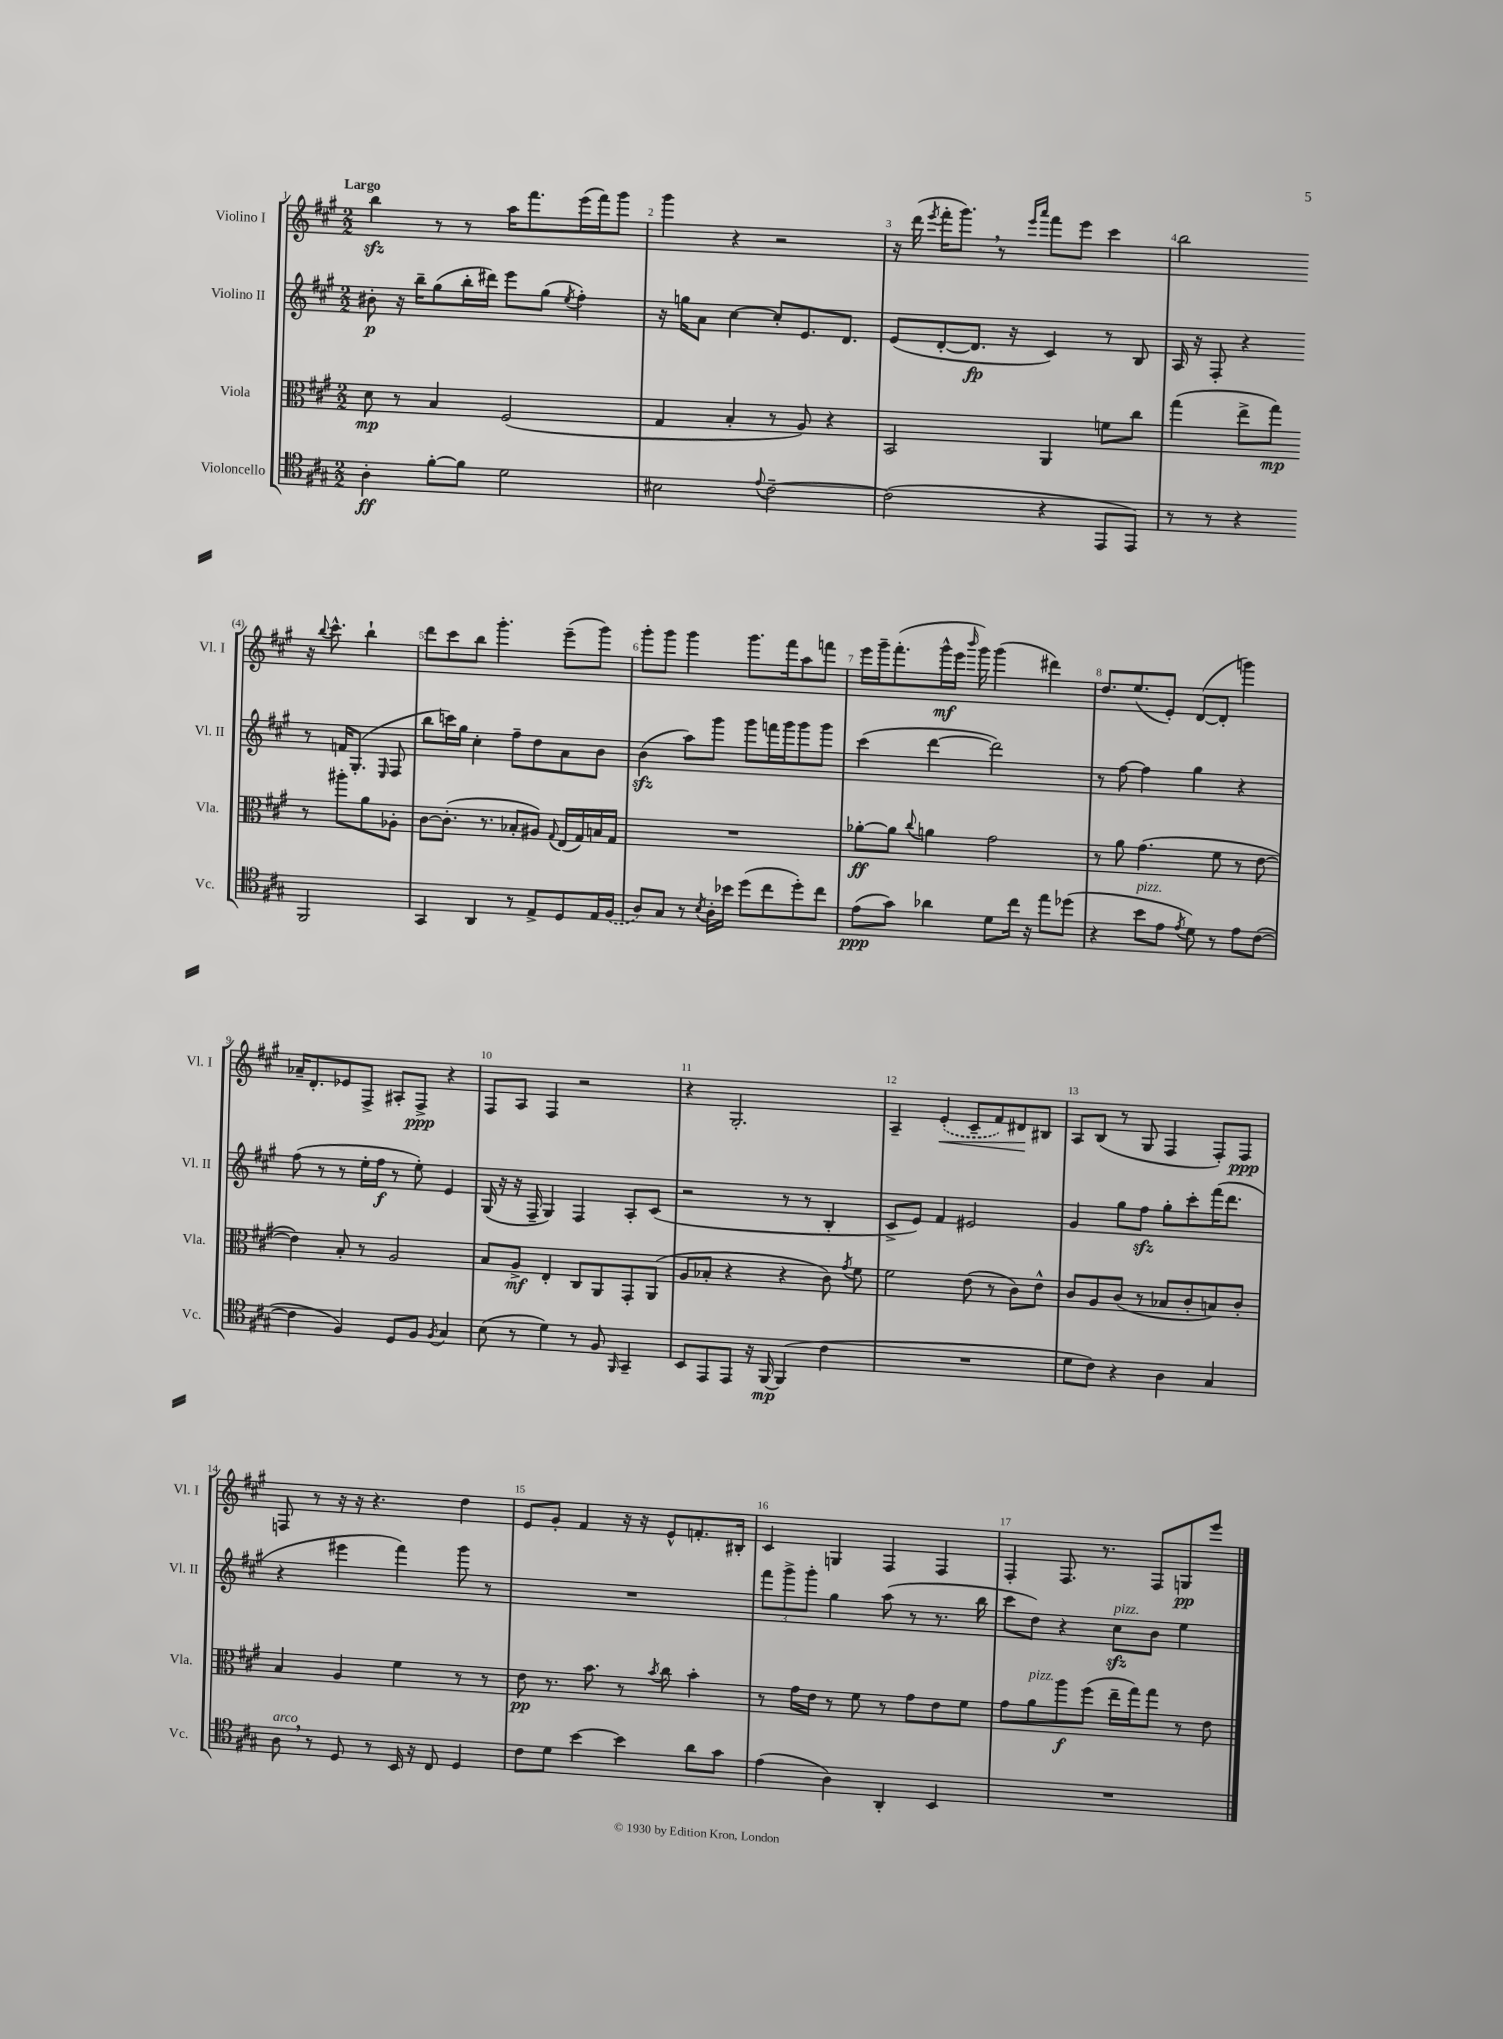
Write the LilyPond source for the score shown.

<<
\new StaffGroup <<
\new Staff = "s0" \with { instrumentName = "Violino I" shortInstrumentName = "Vl. I" } {
    \clef treble \key a \major \numericTimeSignature \time 2/2 \tempo "Largo"
    \autoBeamOff b''4\sfz r8 r8 a''16[ fis'''8. e'''16( fis'''16) gis'''8] |
    gis'''4 r4 r2 |
    r16 d'''16( \acciaccatura { e'''8 } fis'''16[-. gis'''8.]) \breathe r8 \grace { e'''16[ a'''16] } fis'''8[ e'''8] cis'''4 |
    b''2 r16 \appoggiatura { b''8 } cis'''8.-^ b''4-! |
    d'''8[ cis'''8 b''8] gis'''4.-. e'''8[--( gis'''8]) |
    gis'''8[-. gis'''8] gis'''4 gis'''8.[ fis'''16 a''8 f'''8] |
    e'''16[ gis'''16-- fis'''8.-.( gis'''16-^\mf e'''16] \grace { b'''16 } gis'''16) gis'''4( dis'''4) |
    d''8.[ e''8.( e'8]-.) d'8[~( d'8]-. g'''4) |
    aes'16[-- d'8.-. ees'8 fis8]-> ais8[-. fis8]->\ppp r4 |
    fis8[ a8] fis4 r2 |
    r4 gis2.-. |
    a4-- \once \slurDashed e'4-.\<( cis'8[-- fis'8) dis'8\! bis8] |
    a8[ b8]( r8 gis8 fis4 fis8[-.) fis8]\ppp |
    f8 r8 r16 r16 r4. d''4 |
    e'8[ gis'8]-. fis'4 r16 r16 e'8[-^ f'8.-. bis16]-. |
    cis'4 g4 fis4 fis4 |
    fis4-. fis8. r8. fis8[ g8\pp e'''8] \bar "|." |
}
\new Staff = "s1" \with { instrumentName = "Violino II" shortInstrumentName = "Vl. II" } {
    \clef treble \key a \major \numericTimeSignature \time 2/2
    \autoBeamOff bis'8-.\p r16 b''16[-- gis''8( b''16-. dis'''16]) e'''8[ gis''8]( \acciaccatura { e''8 } fis''4-.) |
    r16 g''16[ a'8] cis''4~ cis''8[-. e'8. d'8.] |
    e'8[( d'8~-. d'8.]\fp r16 cis'4) r8 b8 |
    a16 r16 fis8-. r4 r8 f'16[ gis8.]-.( \grace { e16 } fis8 |
    b''8[ c'''16) gis''16] cis''4-. fis''8[-- d''8 a'8 b'8] |
    b'4\sfz( a''8[) gis'''8] gis'''8[ f'''16 gis'''16 gis'''8 gis'''8] |
    cis'''4( d'''4~ d'''2) |
    r8 fis''8~ fis''4 gis''4 r4 |
    fis''8( r8 r8 e''16[-. fis''16]\f r8 e''8-.) e'4 |
    gis16( r16 r16 fis16-- gis4) fis4 a8[-. cis'8]( |
    r2 r8 r8 b4-. |
    cis'8[-> e'8]) fis'4 eis'2 |
    gis'4 gis''8[ fis''8]\sfz gis''8[-. cis'''8-. fis'''16( d'''8.] |
    r4 eis'''4 fis'''4) gis'''8 r8 |
    R1 |
    \tuplet 3/2 { fis'''8[ gis'''8-> gis'''8]-. } gis''4 a''8( r8 r8. b''16 |
    cis'''8[ d''8]) r4 cis''8[\sfz^\markup { \italic "pizz." } b'8] e''4 \bar "|." |
}
\new Staff = "s2" \with { instrumentName = "Viola" shortInstrumentName = "Vla." } {
    \clef alto \key a \major \numericTimeSignature \time 2/2
    \autoBeamOff d'8\mp r8 b4 fis2( |
    gis4 b4-. r8 a8) r4 |
    b,2 a,4 f'8[ cis''8] |
    gis''4( e''8[-> gis''8]\mp) r8 ais''8[-. a'8 aes8]-. |
    cis'8[~ cis'8.]-.( r8. bes8[-. ais8]) \appoggiatura { gis8 } e16[( gis16) b16 gis16] |
    R1 |
    aes'8[~-.\ff aes'8] \appoggiatura { cis''8 } a'4 gis'2 |
    r8 a'8 gis'4.( fis'8 r8 e'8~ |
    e'4) b8-. r8 a2 |
    b8[ a8]->\mf e4-. cis8[ a,8 gis,8-. a,8]( |
    a8[ bes8]-. r4 r4 cis'8) \acciaccatura { gis'8 } fis'8 |
    fis'2 e'8( r8 cis'8[) e'8]-^ |
    cis'8[ a8 cis'8]( r8 bes8[ cis'8-. b8) cis'8]-. |
    b4 a4 fis'4 r8 r8 |
    e'8\pp r8. b'8. r8 \acciaccatura { b'8 } cis''8 b'4-. |
    r8 gis'16[ e'16] r8 fis'8 r8 gis'8[ e'8 fis'8] |
    gis'8[ a'8^\markup { \italic "pizz." } a''8\f fis''8]( e''16[-- gis''16) gis''8] r8 e'8 \bar "|." |
}
\new Staff = "s3" \with { instrumentName = "Violoncello" shortInstrumentName = "Vc." } {
    \clef tenor \key a \major \numericTimeSignature \time 2/2
    \autoBeamOff a4-.\ff fis'8[~-. fis'8] d'2 |
    bis2 \appoggiatura { e'8 } cis'2~-- |
    cis'2( r4 e,8[ e,8]) |
    r8 r8 r4 fis,2 |
    gis,4 a,4 r8 e8[-> d8 e16 \once \slurDashed fis16]( |
    a8[) gis8] r8 \acciaccatura { b8 } a16[-. bes'16] d''8[( cis''8 d''8-.) cis''8] |
    e'8[\ppp( gis'8]) aes'4 d'8[ cis''16] r16 e''8[ des''8]( |
    r4 b'8[^\markup { \italic "pizz." } e'8] \acciaccatura { e'8 } d'8) r8 e'8[ cis'8]~( |
    cis'4 fis4) d8[ fis8] \acciaccatura { fis8 } gis4 |
    b8( r8 d'4) r8 fis8 \grace { fis,16 } gis,4-- |
    b,8[ e,8 e,8] r16 fis,16~\mp fis,4( cis'4 |
    R1 |
    d'8[ cis'8]) r4 a4 gis4 |
    a8^\markup { \italic "arco" } \breathe r8 d8 r8 b,16 r16 cis8 d4 |
    cis'8[ d'8] b'4~ b'4 a'8[ gis'8] |
    e'4( a4) a,4-. b,4 |
    R1 \bar "|." |
}
>>
>>
\layout { \context { \Score \override BarNumber.break-visibility = ##(#f #t #t) barNumberVisibility = #all-bar-numbers-visible } }
